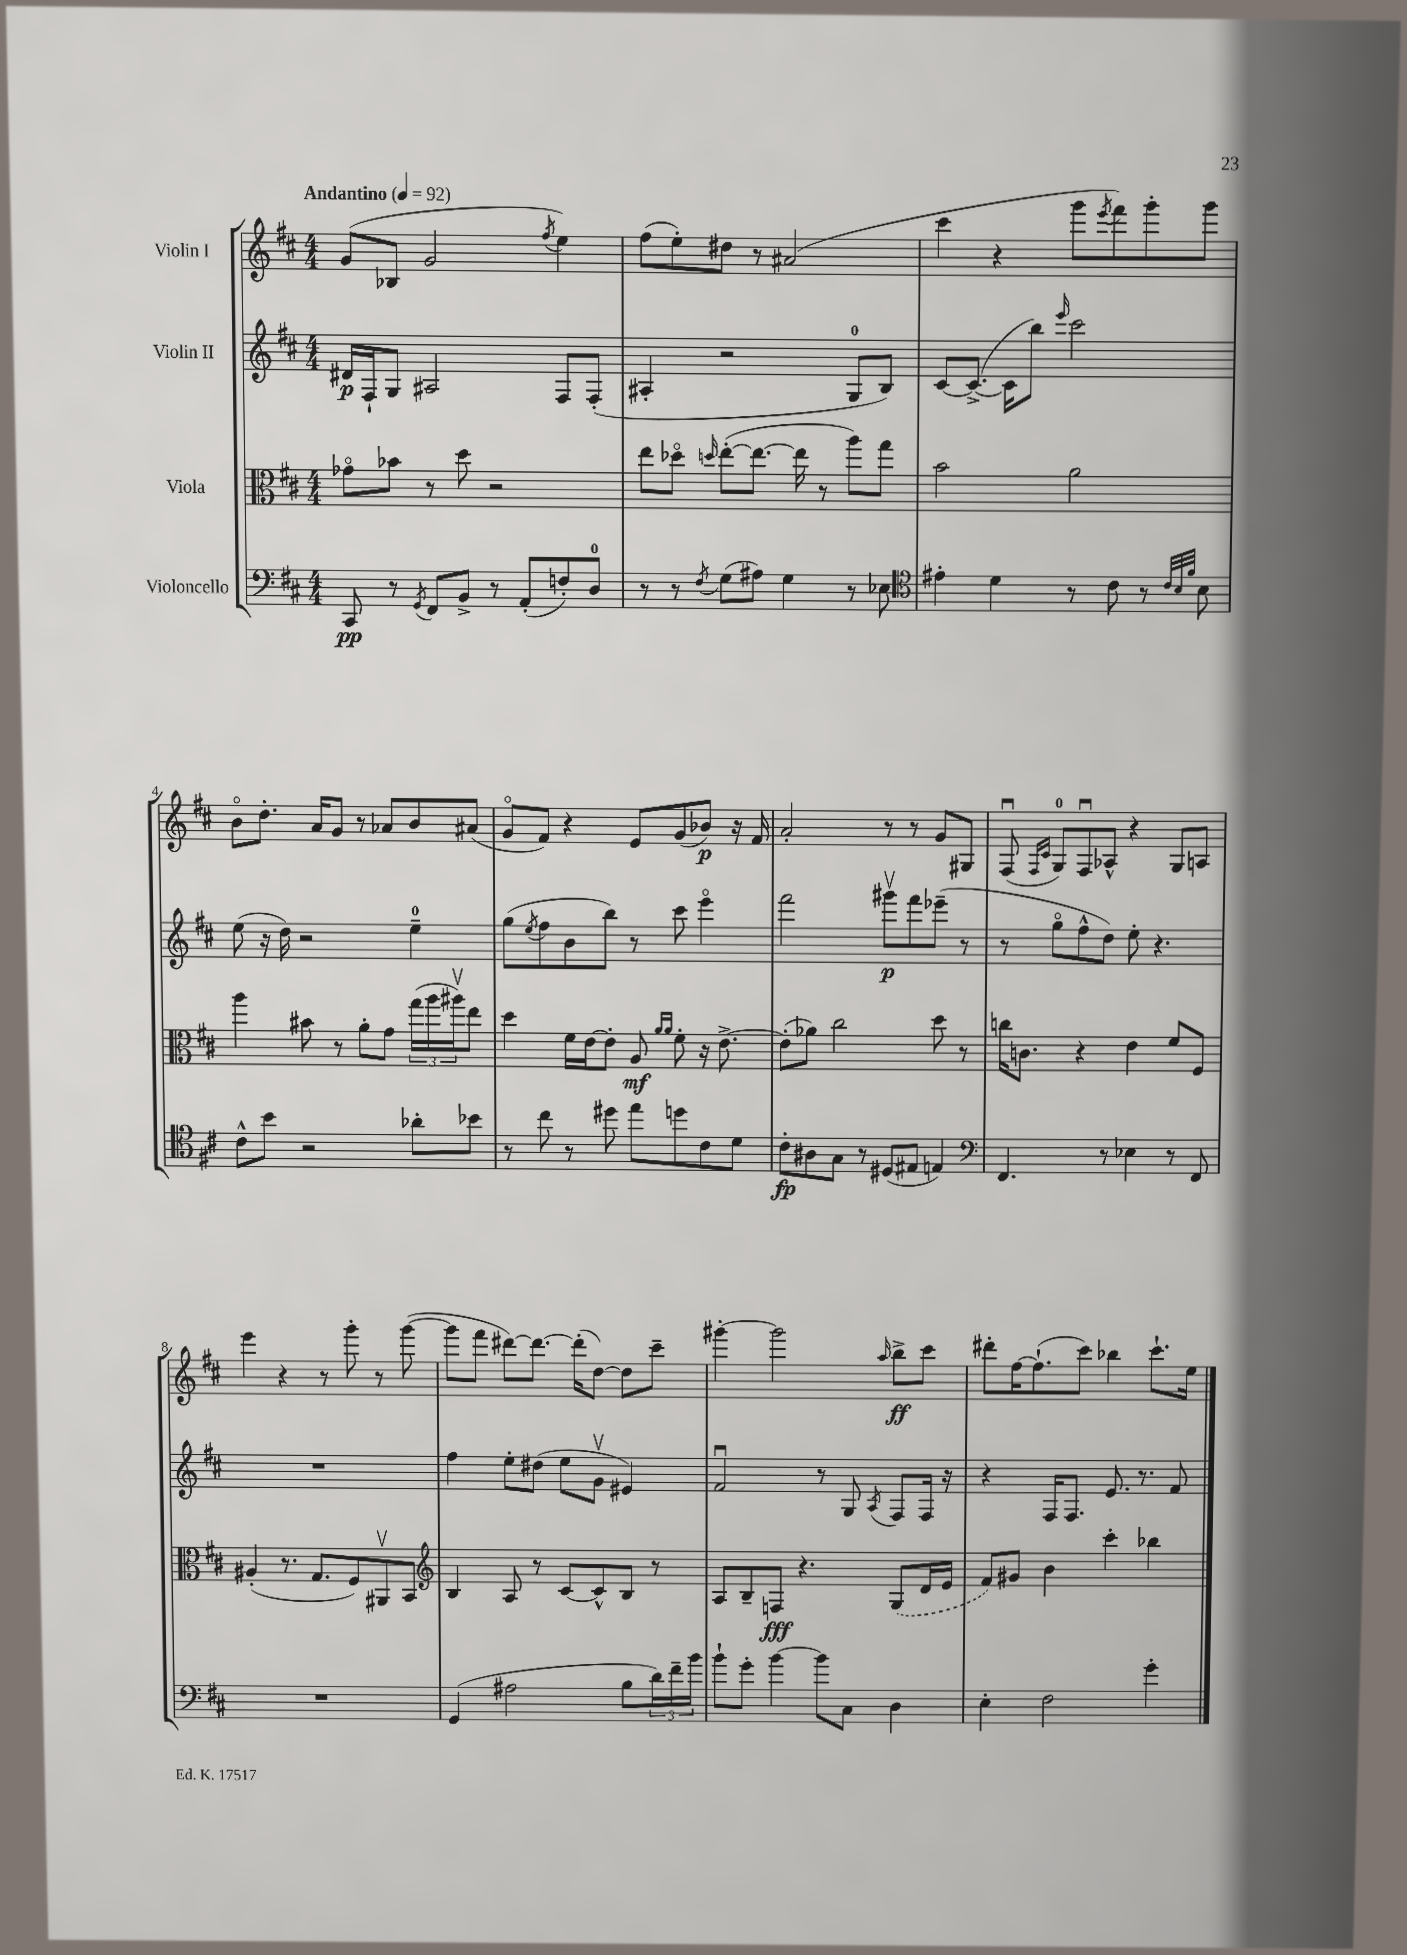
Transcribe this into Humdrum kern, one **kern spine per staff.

**kern	**kern	**kern	**kern
*staff4	*staff3	*staff2	*staff1
*clefF4	*clefC3	*clefG2	*clefG2
*k[f#c#]	*k[f#c#]	*k[f#c#]	*k[f#c#]
*M4/4	*M4/4	*M4/4	*M4/4
*MM92	*MM92	*MM92	*MM92
8CC#/	8g-o\L	16d#/LL	(8g/L
.	.	16F#`/J	.
8r	8b-\J	8G/J	8B-/J
8qGG/	.	.	.
8FF#/L	8r	2A#/	2g/
8BB^/J	8dd\	.	.
8r	2r	.	.
(8AA'/L	.	.	.
.	.	.	8qff#/
8F'/)	.	8F#/L	4ee\)
8D/J	.	(8F#'/J	.
=	=	=	=
8r	8ee\L	4A#'/	(8ff#\L
8r	8dd-o\J	.	8ee'\)
8qF#/	16qqdd/	.	.
(8G\L	([8ee'\L	2r	8dd#\J
8A#\J)	8.ee\_J	.	8r
4G\	.	.	(2a#/
.	16ee\]	.	.
.	8r	.	.
8r	8aa\L)	8G/L	.
8E-\	8gg\J	8B/J)	.
=	=	=	=
*clefC4	*	*	*
4e#'\	2b\	[8c#/L	4ccc#\
.	.	(8.c#^/_J	.
4d\	.	.	4r
.	.	16c#\]LK	.
.	.	8bb\J)	.
.	.	16qqeee/	.
8r	2a\	2ccc#\	8ggg\L
.	.	.	8qeee/
8c#\	.	.	8fff#\)
8r	.	.	8ggg'\
32qqc#/LLL	.	.	.
32qqB/	.	.	.
32qqf#/JJJ	.	.	.
8B\	.	.	8ggg\J
=	=	=	=
8c#^^\L	4aa\	(8ee\	8bo\L
8b\J	.	16r	8.dd'\J
.	.	16dd\)	.
2r	8b#\	2r	.
.	.	.	16a/LK
.	8r	.	8g/J
.	8a'\L	.	8r
.	8g\J	.	8a-/L
8a-'\L	(24gg\LL	4ee~\	8b/
.	24aa\	.	.
.	24aa#v\J)	.	.
8b-\J	8ee\J	.	(8a#/J
=	=	=	=
8r	4dd\	(8gg\L	8go/L
.	.	8qee/	.
8cc#\	.	8ff#\	8f#/J)
8r	16f#\LL	8b\	4r
.	[16e\J	.	.
8dd#\	8e'\]J	8bb\J)	.
8ee\L	8A/	8r	8e/L
.	16qqa/LL	.	.
.	16qqa/JJ	.	.
8dd\	8f#'\	8ccc#\	(8g/
8c#\	16r	4eeeo\	8b-/J)
.	[8.e^\	.	.
8d\J	.	.	16r
.	.	.	16f#/
=	=	=	=
8c#'\L	(8e'\]L	2fff#\	2a'/
8A#\	8a-\J)	.	.
8G\J	2cc#\	.	.
8r	.	.	.
(8D#/L	.	8ggg#v\L	8r
8E#/J	.	8fff#\	8r
4E/)	8dd\	(8eee-~\J	8g/L
.	8r	8r	8G#/J
=	=	=	=
*clefF4	*	*	*
4.FF#/	16cc\LK	8r	(8F#u/
.	8.c\J	.	.
.	.	.	16qqF#/LL
.	.	.	16qqc#/JJ
.	.	8ggo\L	8G/L)
.	4r	8ff#^^\	8F#u/
8r	.	8dd\J)	8A-^^/J
4E-\	4e\	8ee'\	4r
.	.	4.r	.
8r	8f#/L	.	8G/L
8FF#/	8F#/J	.	8A/J
=	=	=	=
1r	(4A#'/	1r	4eee\
.	8.r	.	4r
.	8.G/L	.	.
.	.	.	8r
.	8F#/)	.	8ggg'\
.	8AA#v/	.	8r
.	8BB/J	.	([8ggg\
=	=	=	=
*	*clefG2	*	*
(4GG/	4B/	4ff#\	8ggg\]L
.	.	.	8fff#\J
2A#\	8A/	8ee'\L	[8ddd#\L)
.	8r	(8dd#\J	8.ddd#\_J
.	[8c#/L	8ee\L	.
.	.	.	(16ddd#'\]LK
.	8c#^^/]	8gv\J	[8dd\J)
8B\L	8B/J	4e#/)	8dd\]L
24d\L)	8r	.	8ccc#~\J
24f#~\	.	.	.
24b\JJ	.	.	.
=	=	=	=
8b`\L	8A/L	2f#u/	[4ggg#'\
8g'\J	8B~/	.	.
[4b\	8F/J	.	2ggg#\]
.	4.r	.	.
8b\]L	.	8r	.
8C#\J	.	8G/	.
.	.	8qA/	16qqaa/
4D\	(8G/L	8F#/L	8bb^\L
.	16d/L	16F#/Jk	8ccc#\J
.	16e/JJ	16r	.
=	=	=	=
4E'\	8f#/L)	4r	8ddd#'\L
.	8g#/J	.	[16ff#\K
.	.	.	(8.ff#`\]
2F#\	4b\	16F#/LK	.
.	.	8.F#/J	.
.	.	.	8ccc#\J)
.	4ccc#'\	8.e/	4bb-\
.	.	8.r	.
4g'\	4bb-\	.	8.ccc#`\L
.	.	8f#/	.
.	.	.	16ee\Jk
==	==	==	==
*-	*-	*-	*-
